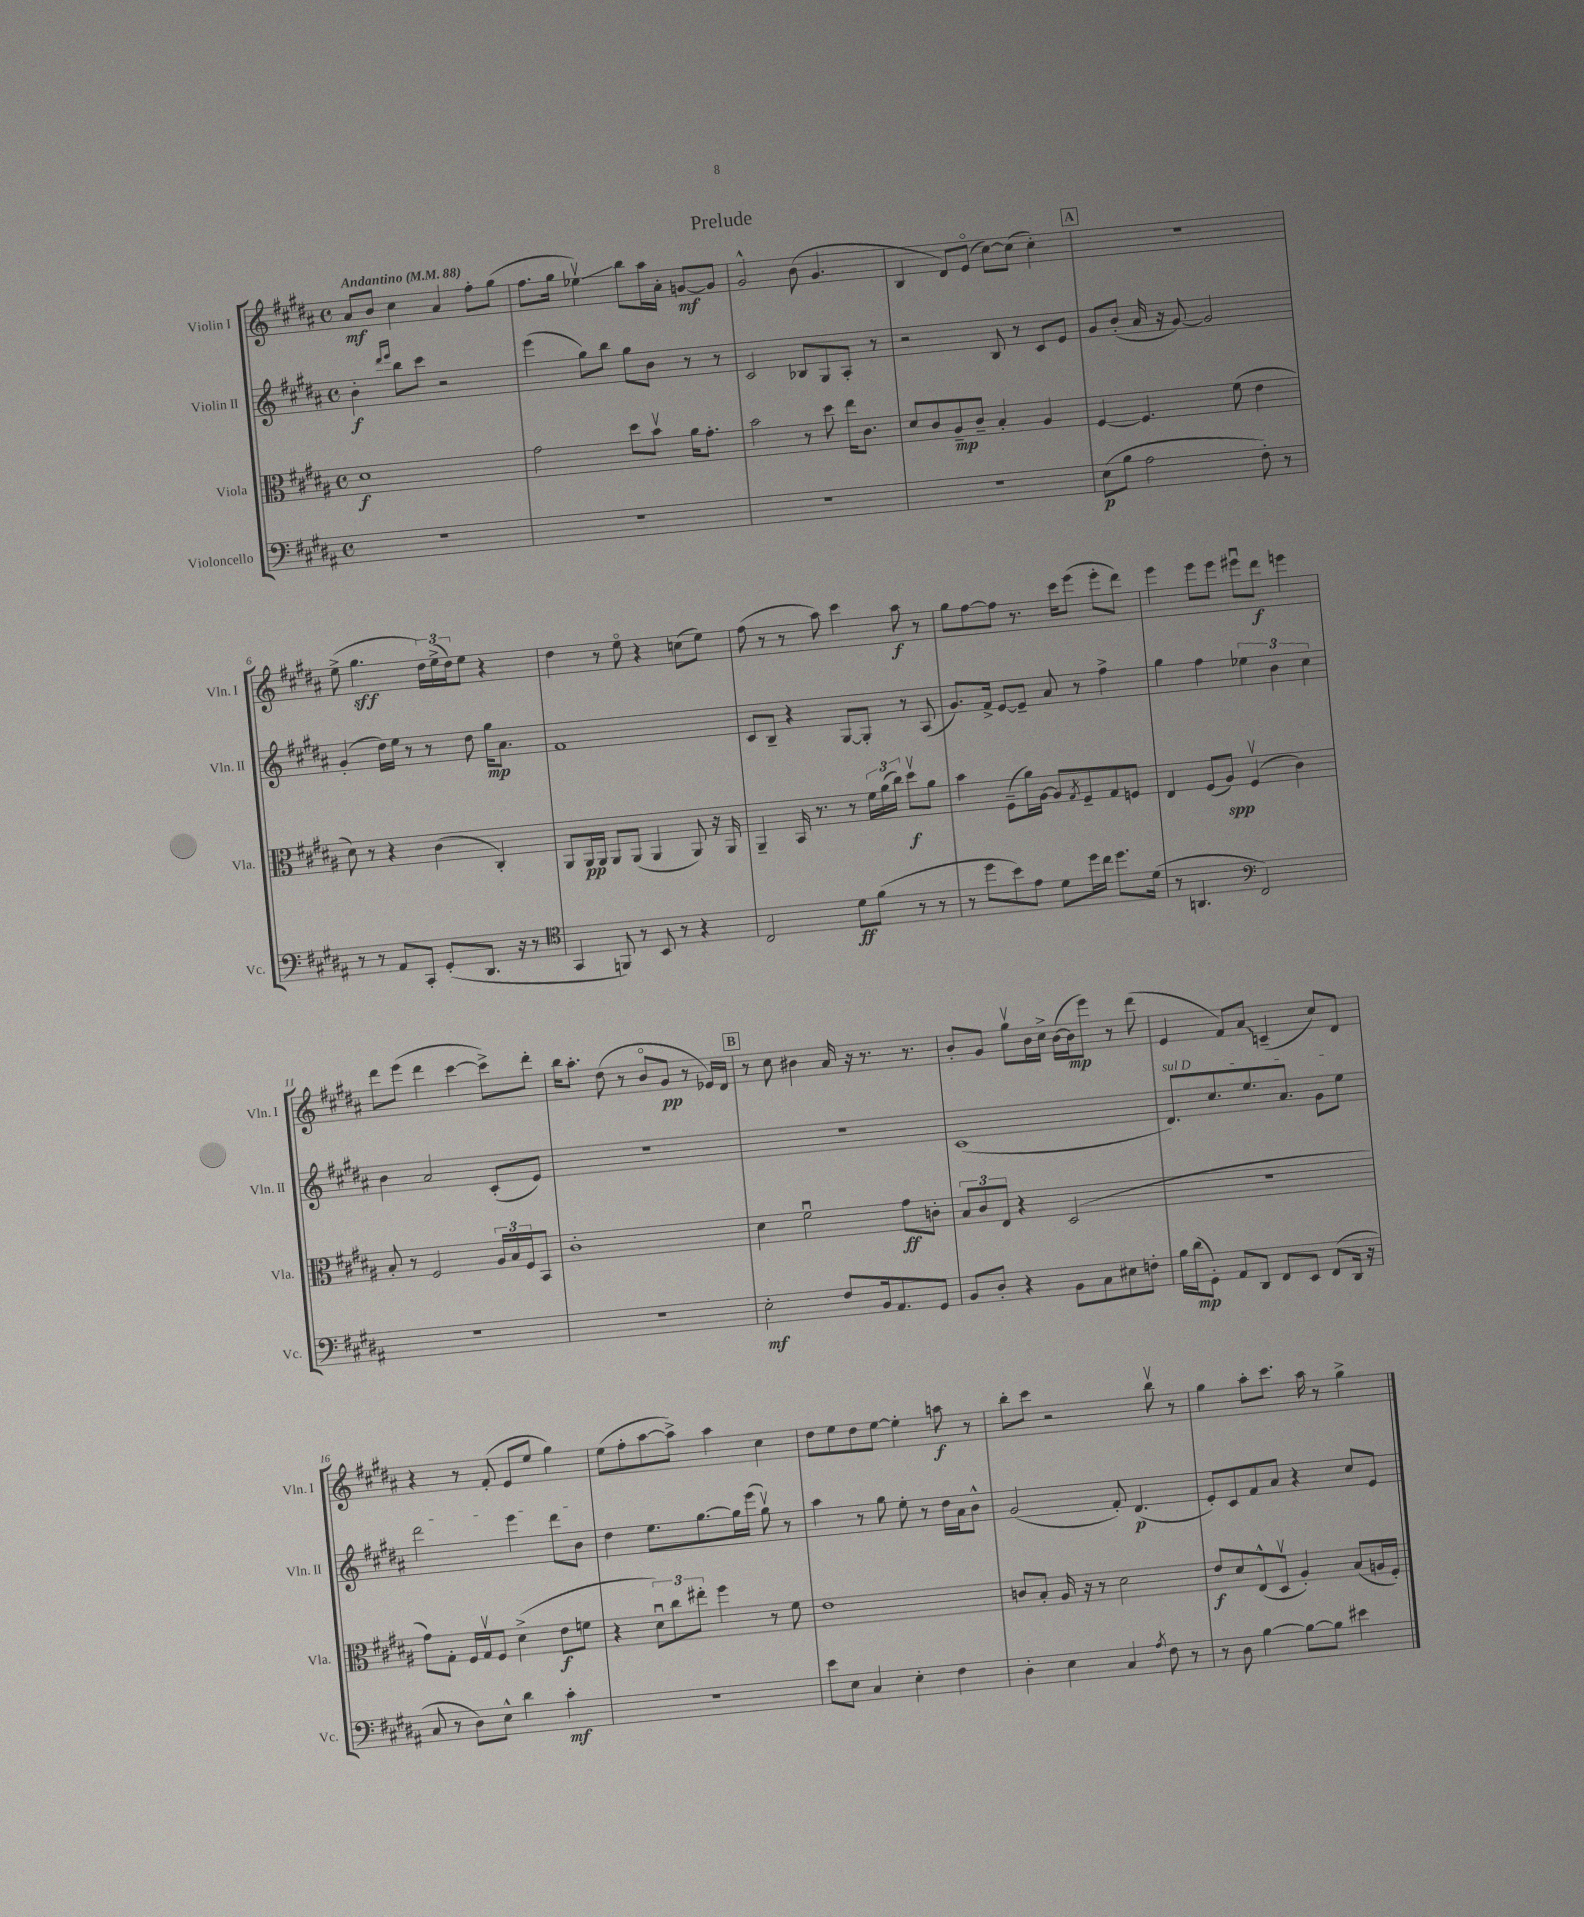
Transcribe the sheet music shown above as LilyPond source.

\header { title = "Prelude" }
<<
\new StaffGroup <<
\new Staff = "s0" \with { instrumentName = "Violin I" shortInstrumentName = "Vln. I" } {
    \clef treble \key b \major \defaultTimeSignature \time 4/4 \tempo "Andantino" 4 = 88
    ais'8\mf b'8 cis''4 ais'4 fis''8-. gis''8( |
    fis''8. gis''16 ees''4\upbow\glissando) b''8 ais''16 ais'16-. g'8~\mf g'8 |
    gis'2-^ b'8( gis'4. |
    b4 dis'8) e'8\flageolet( cis''8~) cis''8( cis''4-.) |
    \mark \markup { \box "A" } R1 |
    e''8->( gis''4.\sff \tuplet 3/2 { dis''16) e''16->( dis''16) } e''8 r4 |
    dis''4 r8 e''8\flageolet r4 c''8( e''8) |
    fis''8( r8 r8 ais''8) cis'''4 ais''8\f r8 |
    gis''8 fis''8~ fis''8 r8. cis'''16 e'''8( e'''8-. dis'''8) |
    e'''4 e'''8 e'''8 eis'''8\downbow dis'''8\f e'''4 |
    dis'''8 e'''8( dis'''4 cis'''4~ cis'''8->) dis'''8-. |
    b''16 ais''8.-. dis''8( r8 b'8\flageolet gis'8\pp r8 ees'16) dis'16 |
    \mark \markup { \box "B" } r8 cis''8 bis'4 ais'16 r16 r8. r8. |
    b'8-. gis'8 gis''8\upbow b'16 cis''16-> b'16~( b'16\mp e'''8) r8 dis'''8( |
    e'4 fis'8) \once \override Glissando.style = #'zigzag ais'8\glissando c'4--( cis''8) dis'8 |
    r4 r8 fis'8-.( e'8 e''8 gis''4) |
    e''8( fis''8-. ais''8~ ais''8->) ais''4 cis''4 |
    dis''8 e''8 dis''8 e''8~ e''4-. a''8\f r8 |
    b''8-. cis'''8 r2 b''8\upbow r8 |
    gis''4 ais''8-. cis'''8. ais''16 r8 gis''4-> \bar "|." |
}
\new Staff = "s1" \with { instrumentName = "Violin II" shortInstrumentName = "Vln. II" } {
    \clef treble \key b \major \defaultTimeSignature \time 4/4
    b'4-.\f \grace { dis'''16 e'''16 } b''8 cis'''8 r2 |
    e'''4( gis''8) b''8 gis''8 b'8 r8 r8 |
    cis'2 bes8 gis8 ais8-. r8 |
    r2 b8 r8 cis'8 e'8 |
    \mark \markup { \box "A" } gis'8 b'8-.( ais'16 r16 gis'8~) gis'2 |
    gis'4-.( dis''16) e''16 r8 r8 dis''8 gis''16\mp ais'8. |
    fis'1 |
    cis'8 b8-- r4 gis8~ gis8-. r8 ais8( |
    gis'8.) fis'16-> e'8~ e'8-- ais'8 r8 fis''4-> |
    gis''4 fis''4 \tuplet 3/2 { ees''4 b'4 cis''4 } |
    b'4 ais'2 cis'8-.( e'8) |
    R1 |
    \mark \markup { \box "B" } R1 |
    cis'1( |
    \once \override TextSpanner.bound-details.left.text = \markup { \italic "sul D" } dis'8.\startTextSpan) cis''8. e''8. ais'8. gis'8 e''8 |
    dis'''2 e'''4 dis'''8 b'8\stopTextSpan |
    dis''4 e''8. gis''8.~ gis''16 e'''16( gis''8\upbow) r8 |
    ais''4 r8 gis''8 e''8-. r8 dis''16 ais'16 b'8-^ |
    gis'2( fis'8-.) dis'4.\p( |
    e'8-.) cis'8 fis'8 ais'8 r4 cis''8 e'8 \bar "|." |
}
\new Staff = "s2" \with { instrumentName = "Viola" shortInstrumentName = "Vla." } {
    \clef alto \key b \major \defaultTimeSignature \time 4/4
    dis'1\f |
    gis'2 dis''8 b'8\upbow ais'16 gis'8.-. |
    b'2 r8 dis''8 e''16 cis'8. |
    dis'8 cis'8 ais8--\mp cis'8-- b4-. ais4 |
    \mark \markup { \box "A" } fis4~ fis4. fis'8( e'4 |
    dis'8) r8 r4 cis'4( cis4-.) |
    ais,8 ais,16\pp ais,16 ais,8 ais,8( ais,4 ais,8) r16 ais,16 |
    ais,4-- b,16 r8. r8 \tuplet 3/2 { fis'16 ais'16( cis''16) } dis''8\upbow\f ais'8 |
    b'4 fis8--( ais'16) ais16~ ais8 \acciaccatura { gis8 } fis8-- gis8 f8 |
    e4 fis8( ais8\spp) fis4\upbow( cis'4) |
    b8-. r8 fis2 \tuplet 3/2 { ais16 b16 fis16 } b,8 |
    cis'1-. |
    \mark \markup { \box "B" } dis'4 fis'2\downbow gis'8\ff c'8-. |
    \tuplet 3/2 { b8 cis'8 e8 } r4 dis2( |
    R1 |
    gis'8) gis8-. fis16 gis16\upbow fis8 dis'4->( e'8\f f'8 |
    r4 \tuplet 3/2 { dis'8\downbow) cis''8 eis''8-. } fis''4 r8 fis'8 |
    e'1 |
    c'8 b8-. ais16 r16 r8 dis'2 |
    e'8\f dis'8 e8-^( dis8\upbow ais4-.) b8( a16 fis16-.) \bar "|." |
}
\new Staff = "s3" \with { instrumentName = "Violoncello" shortInstrumentName = "Vc." } {
    \clef bass \key b \major \defaultTimeSignature \time 4/4
    R1 |
    R1 |
    R1 |
    R1 |
    \mark \markup { \box "A" } e8\p( b8 ais2 fis8-.) r8 |
    r8 r8 ais,8 cis,8-. gis,8-.( dis,8. r16 r8 |
    \clef tenor gis,4 f,8) r8 b,8 r8 r4 |
    cis2 dis'8\ff fis'8( r8 r8 |
    r8 dis''8 b'8) e'8 dis'8 dis''16 cis''16 dis''8. dis'16( |
    r8 a,4. \clef bass fis,2) |
    R1 |
    R1 |
    \mark \markup { \box "B" } e2-.\mf fis8 b,16 ais,8. gis,8 |
    b,8 dis8-. r4 b,8 cis8 eis8 f8-. |
    b16 dis'16\mp( gis,8-.) ais,8 dis,8 fis,8 e,8 fis,8( dis,16 r16 |
    cis8 r8 dis8) e8-^ dis'4 cis'4-.\mf |
    r1 |
    e'8 e8 cis4 e4-. fis4 |
    dis4-. e4 cis4 \acciaccatura { ais8 } fis8 r8 |
    r8 dis8 b4~ b8~ b8 eis'4 \bar "|." |
}
>>
>>
